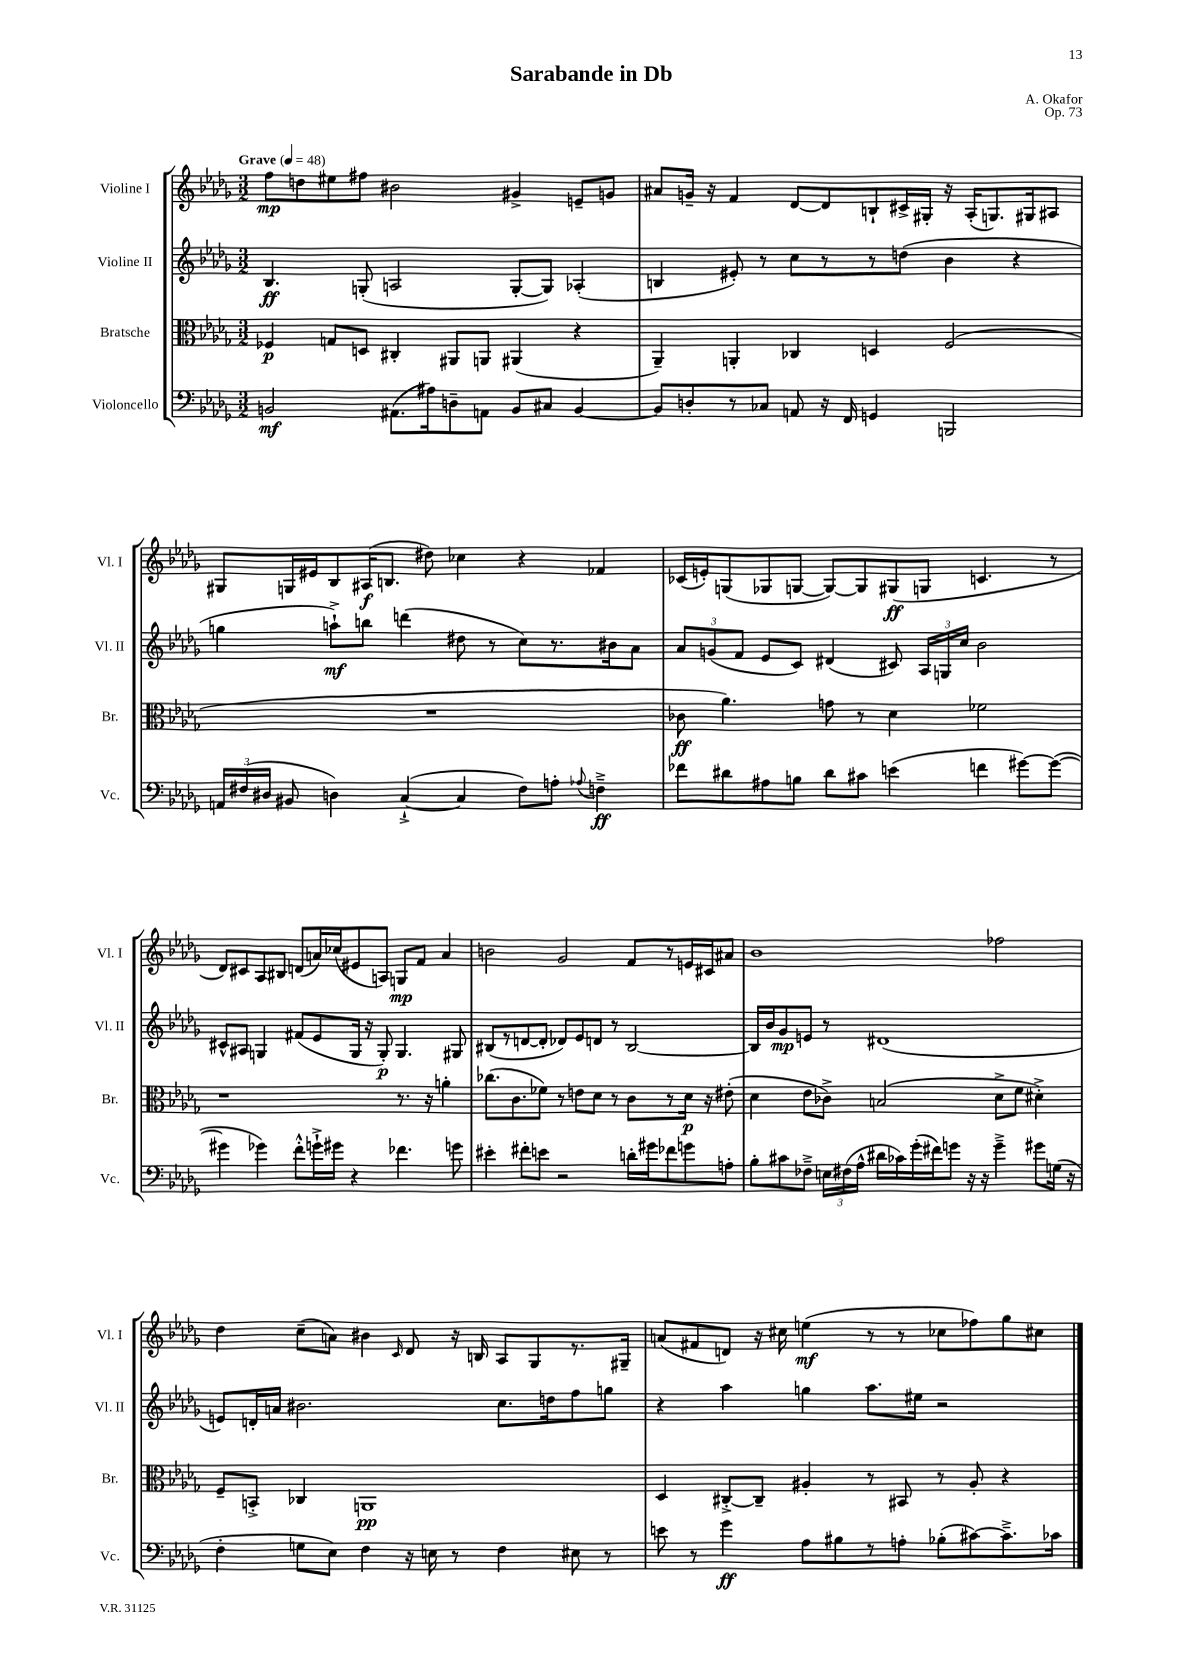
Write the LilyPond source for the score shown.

\header { title = "Sarabande in Db" composer = "A. Okafor" opus = "Op. 73" }
<<
\new StaffGroup <<
\new Staff = "s0" \with { instrumentName = "Violine I" shortInstrumentName = "Vl. I" } {
    \clef treble \key des \major \numericTimeSignature \time 3/2 \tempo "Grave" 4 = 48
    \autoBeamOff f''8[\mp d''8 eis''8 fis''8] bis'2 gis'4-> e'8[-- g'8] |
    ais'8[ g'16]-- r16 f'4 des'8[~ des'8 b8-! cis'16-> gis16]-. r16 aes16[-.( g8.) gis16 ais8] |
    gis8[ g16 eis'16 bes8 ais16\f( b8.] dis''8) ces''4 r4 fes'4 |
    ces'16[( e'16-.) g8( ges8 g8]~ g8[~) g8 gis8\ff( g8] c'4. r8 |
    des'8[) cis'8 aes8 bis8] d'8[( a'16) ces''16( eis'8 a8]) g8[\mp f'8] a'4 |
    b'2 ges'2 f'8[ r8 e'16 cis'16 ais'8] |
    bes'1 fes''2 |
    des''4 c''8[--( a'8]) bis'4 \grace { c'16 } des'8 r16 b16 aes8[ ges8 r8. gis16]-- |
    a'8[( fis'8 d'8]) r16 cis''16 e''4\mf( r8 r8 ces''8[ fes''8) ges''8 cis''8] \bar "|." |
}
\new Staff = "s1" \with { instrumentName = "Violine II" shortInstrumentName = "Vl. II" } {
    \clef treble \key des \major \numericTimeSignature \time 3/2
    \autoBeamOff bes4.\ff g8-.( a2 g8[~-. g8]) aes4-.( |
    b4 eis'8-.) r8 c''8[ r8 r8 d''8]( bes'4 r4 |
    g''4 a''8[-!->\mf) b''8] d'''4( dis''8 r8 c''8[) r8. bis'16 aes'8] |
    \tuplet 3/2 { aes'8[ g'8( f'8] } ees'8[ c'8]) dis'4( cis'8) \tuplet 3/2 { aes16[ g16 c''16] } bes'2 |
    cis'8[-^ ais8] g4 fis'8[( ees'8 g16] r16 g8-.\p) g4. gis8 |
    bis8[( r8 d'8~ d'8]-. des'8[) ees'8 d'8] r8 bis2~ |
    bis16[ bes'16 ges'8\mp e'8] r8 dis'1( |
    e'8[) d'16-. a'16] bis'2. c''8.[ d''16 f''8 g''8] |
    r4 aes''4 g''4 aes''8.[ eis''16] r2 \bar "|." |
}
\new Staff = "s2" \with { instrumentName = "Bratsche" shortInstrumentName = "Br." } {
    \clef alto \key des \major \numericTimeSignature \time 3/2
    \autoBeamOff fes4\p g8[ d8] cis4-. ais,8[ a,8] ais,4( r4 |
    aes,4--) a,4-. ces4 d4 f2( |
    R1. |
    ces'8\ff aes'4.) g'8 r8 des'4 fes'2 |
    r1 r8. r16 a'4-. |
    ces''8.[( c'8. fes'8]) r8 e'8[ des'8] r8 c'8[ r8 des'16]\p r16 eis'8-.( |
    des'4 ees'8[ ces'8]->) b2( des'8[-> f'8] dis'4-.->) |
    f8[-- b,8]-.-> ces4 a,1\pp |
    des4 cis8[~-.-> cis8]-- ais4-. r8 bis,8 r8 ais8-. r4 \bar "|." |
}
\new Staff = "s3" \with { instrumentName = "Violoncello" shortInstrumentName = "Vc." } {
    \clef bass \key des \major \numericTimeSignature \time 3/2
    \autoBeamOff b,2\mf ais,8.[( ais16) d8-- a,8] b,8[ cis8] b,4~ |
    b,8[ d8-. r8 ces8] a,8 r16 f,16 g,4 b,,2 |
    \tuplet 3/2 { a,16[ fis16( dis16] } bis,8 d4) c4~-!->( c4 fis8[) a8]-. \appoggiatura { aes8 } f4--->\ff |
    fes'8[ dis'8 ais8 b8] dis'8[ cis'8] e'4( f'4 gis'8[~) gis'8]~( |
    gis'4 ges'4) f'8[-.-^ g'16-!-> gis'16] r4 fes'4. g'8 |
    eis'4-. fis'8[-. e'8] r2 d'16[-. gis'16 fes'8 g'8 a8]-. |
    bes8[-. cis'8 fes8]---> \tuplet 3/2 { e16[ fis16( aes16]-^ } dis'16[ ces'16) ges'16-.( fis'16) g'8] r16 r16 g'4---> gis'8[ g16]( r16 |
    f4-. g8[ ees8]) f4 r16 e16 r8 f4 eis8 r8 |
    e'8 r8 ges'4\ff aes8[ bis8 r8 a8]-. bes8[-.( cis'8~) cis'8.---> ces'16] \bar "|." |
}
>>
>>
\layout { \context { \Score \remove "Bar_number_engraver" } }
